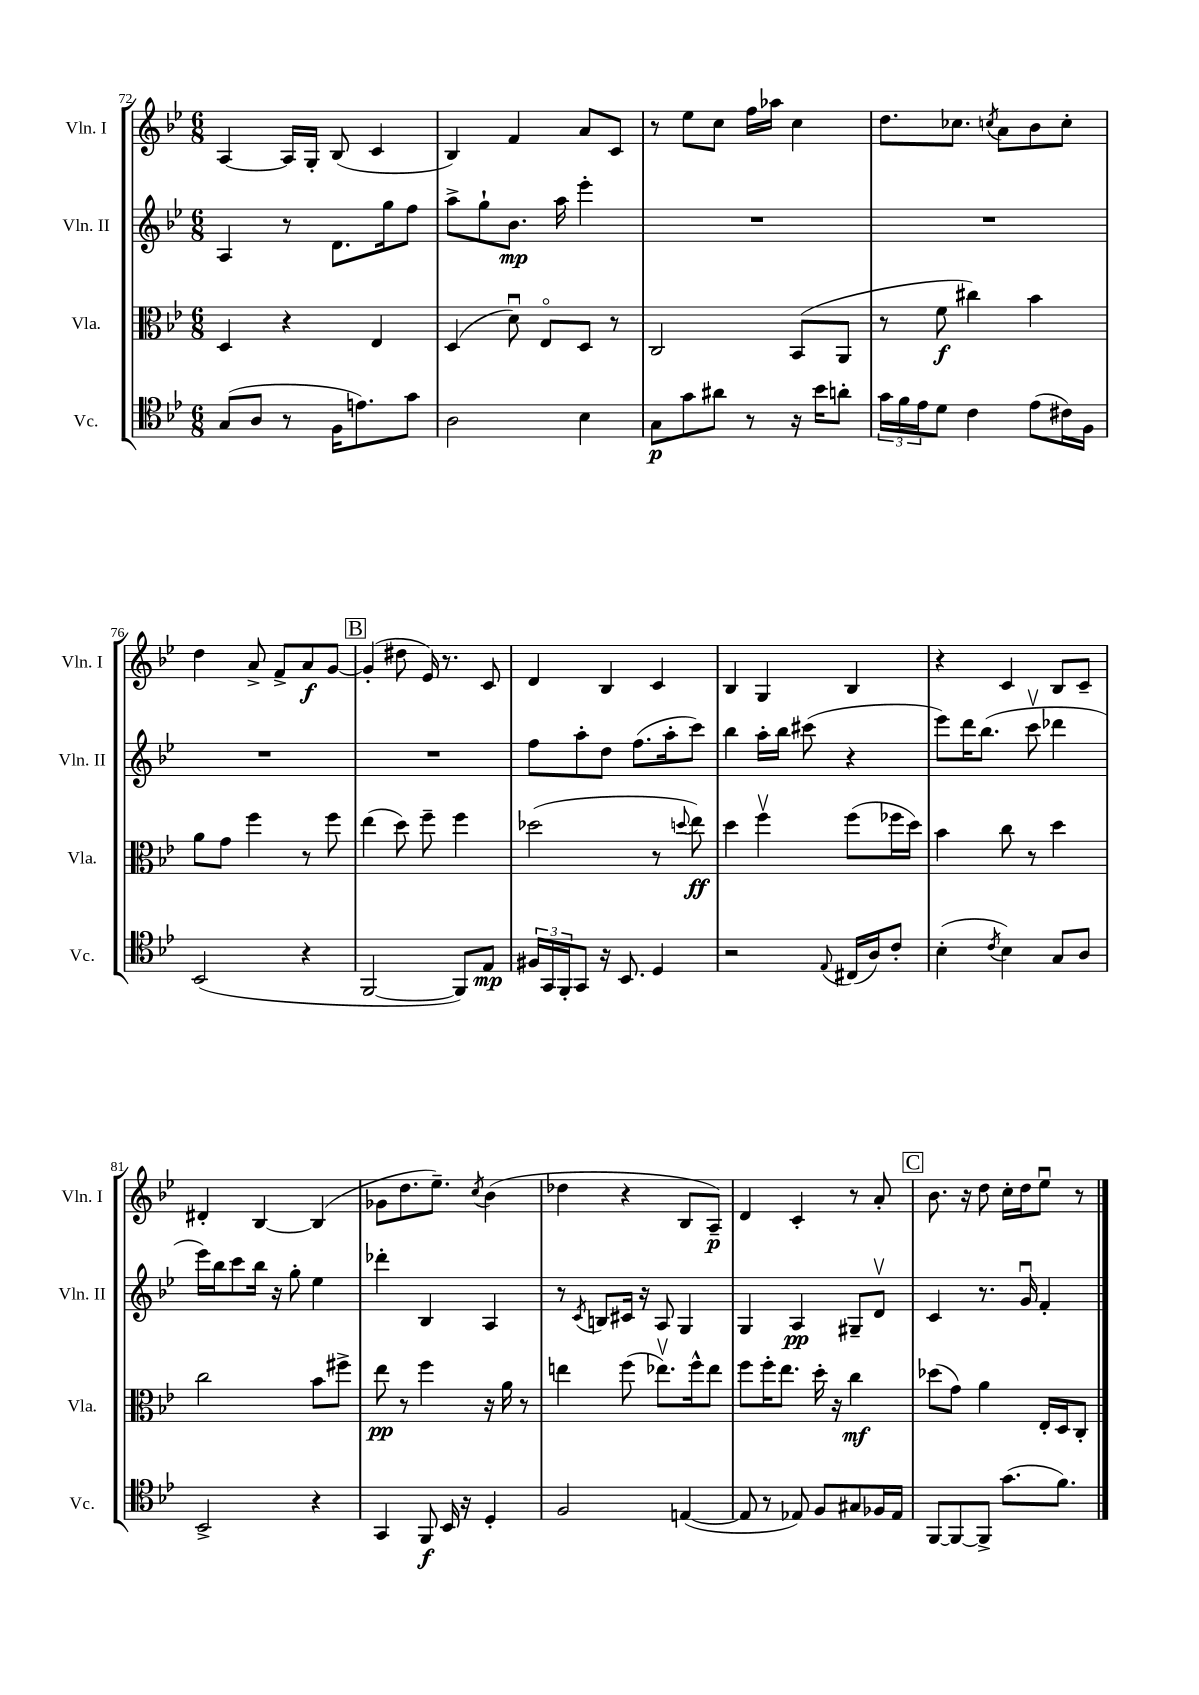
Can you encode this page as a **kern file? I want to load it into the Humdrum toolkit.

**kern	**dynam	**kern	**dynam	**kern	**dynam	**kern	**dynam
*part4	*part4	*part3	*part3	*part2	*part2	*part1	*part1
*staff4	*staff4	*staff3	*staff3	*staff2	*staff2	*staff1	*staff1
*I"Vc.	*	*I"Vla.	*	*I"Vln. II	*	*I"Vln. I	*
*I'Vc.	*	*I'Vla.	*	*I'Vln. II	*	*I'Vln. I	*
*clefC4	*	*clefC3	*	*clefG2	*	*clefG2	*
*k[b-e-]	*	*k[b-e-]	*	*k[b-e-]	*	*k[b-e-]	*
*M6/8	*	*M6/8	*	*M6/8	*	*M6/8	*
=72	=72	=72	=72	=72	=72	=72	=72
(8G/L	.	4D/	.	4A/	.	[4A/	.
8A/J	.	.	.	.	.	.	.
8r	.	4r	.	8r	.	16A/LL]	.
.	.	.	.	.	.	16G'/JJ	.
16F\KL	.	.	.	8.d\L	.	(8B-/	.
8.en\)	.	.	.	.	.	.	.
.	.	4E-/	.	.	.	4c/	.
.	.	.	.	16gg\k	.	.	.
8g\J	.	.	.	8ff\J	.	.	.
=73	=73	=73	=73	=73	=73	=73	=73
2A\	.	(4D/	.	8aa^\L	.	4B-/)	.
.	.	.	.	8gg`\	.	.	.
.	.	8du\)	.	8.b-\J	mp	4f/	.
.	.	8E-/L	.	.	.	.	.
.	.	.	.	16aa\	.	.	.
4B-\	.	8D/J	.	4eee-'\	.	8a/L	.
.	.	8r	.	.	.	8c/J	.
=74	=74	=74	=74	=74	=74	=74	=74
8G\L	p	2C/	.	2.r	.	8r	.
8g\	.	.	.	.	.	8ee-\L	.
8a#X\J	.	.	.	.	.	8cc\J	.
8r	.	.	.	.	.	16ff\LL	.
.	.	.	.	.	.	16aa-X\JJ	.
16r	.	(8BB-/L	.	.	.	4cc\	.
16b-\KL	.	.	.	.	.	.	.
8an'\J	.	8AA/J	.	.	.	.	.
=75	=75	=75	=75	=75	=75	=75	=75
24g\LL	.	8r	.	2.r	.	8.dd\L	.
24f\	.	.	.	.	.	.	.
24e-\J	.	.	.	.	.	.	.
8d\J	.	8f\	f	.	.	.	.
.	.	.	.	.	.	8.cc-X\J	.
4c\	.	4cc#X\)	.	.	.	.	.
.	.	.	.	.	.	8qccn/	.
.	.	.	.	.	.	8a\L	.
(8e-\L	.	4b-\	.	.	.	8b-\	.
16c#X\L)	.	.	.	.	.	8cc'\J	.
16F\JJ	.	.	.	.	.	.	.
!!LO:LB:g=z
=76	=76	=76	=76	=76	=76	=76	=76
(2BB-/	.	8a\L	.	2.r	.	4dd\	.
.	.	8g\J	.	.	.	.	.
.	.	4ff\	.	.	.	8a^/	.
.	.	.	.	.	.	8f^/L	.
4r	.	8r	.	.	.	8a/	f
.	.	8ff\	.	.	.	[8g/J	.
!!LO:REH:place=s1:t=B
=77	=77	=77	=77	=77	=77	=77	=77
[2FF/	.	(4ee-\	.	2.r	.	(4g'/]	.
.	.	8dd\)	.	.	.	8dd#X\	.
.	.	8ff~\	.	.	.	16e-/)	.
.	.	.	.	.	.	8.r	.
8FF/L])	.	4ff\	.	.	.	.	.
8E-/J	mp	.	.	.	.	8c/	.
=78	=78	=78	=78	=78	=78	=78	=78
24F#X/LL	.	(2dd-X\	.	8ff\L	.	4d/	.
24GG/	.	.	.	.	.	.	.
24FF'/J	.	.	.	.	.	.	.
8GG/J	.	.	.	8aa'\	.	.	.
16r	.	.	.	8dd\J	.	4B-/	.
8.BB-/	.	.	.	.	.	.	.
.	.	.	.	(8.ff\L	.	.	.
4D/	.	8r	.	.	.	4c/	.
.	.	.	.	16aa'\k	.	.	.
.	.	8qqddn/	.	.	.	.	.
.	.	8ee-\)	ff	8ccc\J)	.	.	.
=79	=79	=79	=79	=79	=79	=79	=79
2r	.	4dd\	.	4bb-\	.	4B-/	.
.	.	4ffv\	.	16aa'\LL	.	4G/	.
.	.	.	.	16bb-\JJ	.	.	.
.	.	.	.	(8ccc#X\	.	.	.
8qqE-/	.	.	.	.	.	.	.
(16C#X/LL	.	(8ff\L	.	4r	.	4B-/	.
16A/J)	.	.	.	.	.	.	.
8c'/J	.	16ff-X\L	.	.	.	.	.
.	.	16dd\JJ)	.	.	.	.	.
=80	=80	=80	=80	=80	=80	=80	=80
(4B-'\	.	4b-\	.	8eee-\L)	.	4r	.
.	.	.	.	16ddd\K	.	.	.
.	.	.	.	(8.bb-\J	.	.	.
8qc/	.	.	.	.	.	.	.
4B-\)	.	8cc\	.	.	.	4c/	.
.	.	8r	.	8cccv\	.	.	.
8G/L	.	4dd\	.	4ddd-X\	.	8B-/L	.
8A/J	.	.	.	.	.	8c~/J	.
!!LO:LB:g=z
=81	=81	=81	=81	=81	=81	=81	=81
2BB-^/	.	2cc\	.	16eee-\LL)	.	4d#X'/	.
.	.	.	.	16bb-\J	.	.	.
.	.	.	.	8ccc\	.	.	.
.	.	.	.	16bb-\Jk	.	[4B-/	.
.	.	.	.	16r	.	.	.
.	.	.	.	8gg'\	.	.	.
4r	.	8b-\L	.	4ee-\	.	(4B-/]	.
.	.	8ff#X^\J	.	.	.	.	.
=82	=82	=82	=82	=82	=82	=82	=82
4GG/	.	8ee-\	pp	4ddd-X'\	.	8g-X\L	.
.	.	8r	.	.	.	8.dd\	.
8FF/	f	4ff\	.	4B-/	.	.	.
.	.	.	.	.	.	8.ee-~\J)	.
16BB-/	.	.	.	.	.	.	.
16r	.	.	.	.	.	.	.
.	.	.	.	.	.	8qcc/	.
4D'/	.	16r	.	4A/	.	(4b-\	.
.	.	16a\	.	.	.	.	.
.	.	8r	.	.	.	.	.
=83	=83	=83	=83	=83	=83	=83	=83
2F/	.	4een\	.	8r	.	4dd-X\	.
.	.	.	.	8qc/	.	.	.
.	.	.	.	8Bn/L	.	.	.
.	.	(8ff\	.	16c#X/Jk	.	4r	.
.	.	.	.	16r	.	.	.
.	.	8.ee-Xv\L)	.	8A/	.	.	.
([4En/	.	.	.	4G/	.	8B-/L	.
.	.	16ff^^\k	.	.	.	.	.
.	.	8ee-\J	.	.	.	8A~/J)	p
=84	=84	=84	=84	=84	=84	=84	=84
8E/]	.	8ff\L	.	4G/	.	4d/	.
8r	.	16ff'\K	.	.	.	.	.
.	.	8.ee-\J	.	.	.	.	.
8E-X/)	.	.	.	4A/	pp	4c'/	.
8F/L	.	16dd'\	.	.	.	.	.
.	.	16r	.	.	.	.	.
8G#X/	.	4cc\	mf	8G#X~/L	.	8r	.
16F-X/L	.	.	.	8dv/J	.	8a'/	.
16E-/JJ	.	.	.	.	.	.	.
!!LO:REH:place=s1:t=C
=85	=85	=85	=85	=85	=85	=85	=85
[8FF/L	.	(8dd-X\L	.	4c/	.	8.b-\	.
8FF/_	.	8g\J)	.	.	.	.	.
.	.	.	.	.	.	16r	.
8FF^/J]	.	4a\	.	8.r	.	8dd\	.
(8.g\L	.	.	.	.	.	16cc'\LL	.
.	.	.	.	16gu/	.	16dd\J	.
.	.	16E-'/LL	.	4f'/	.	8ee-u\J	.
8.f\J)	.	16D/J	.	.	.	.	.
.	.	8C'/J	.	.	.	8r	.
==	==	==	==	==	==	==	==
*-	*-	*-	*-	*-	*-	*-	*-
